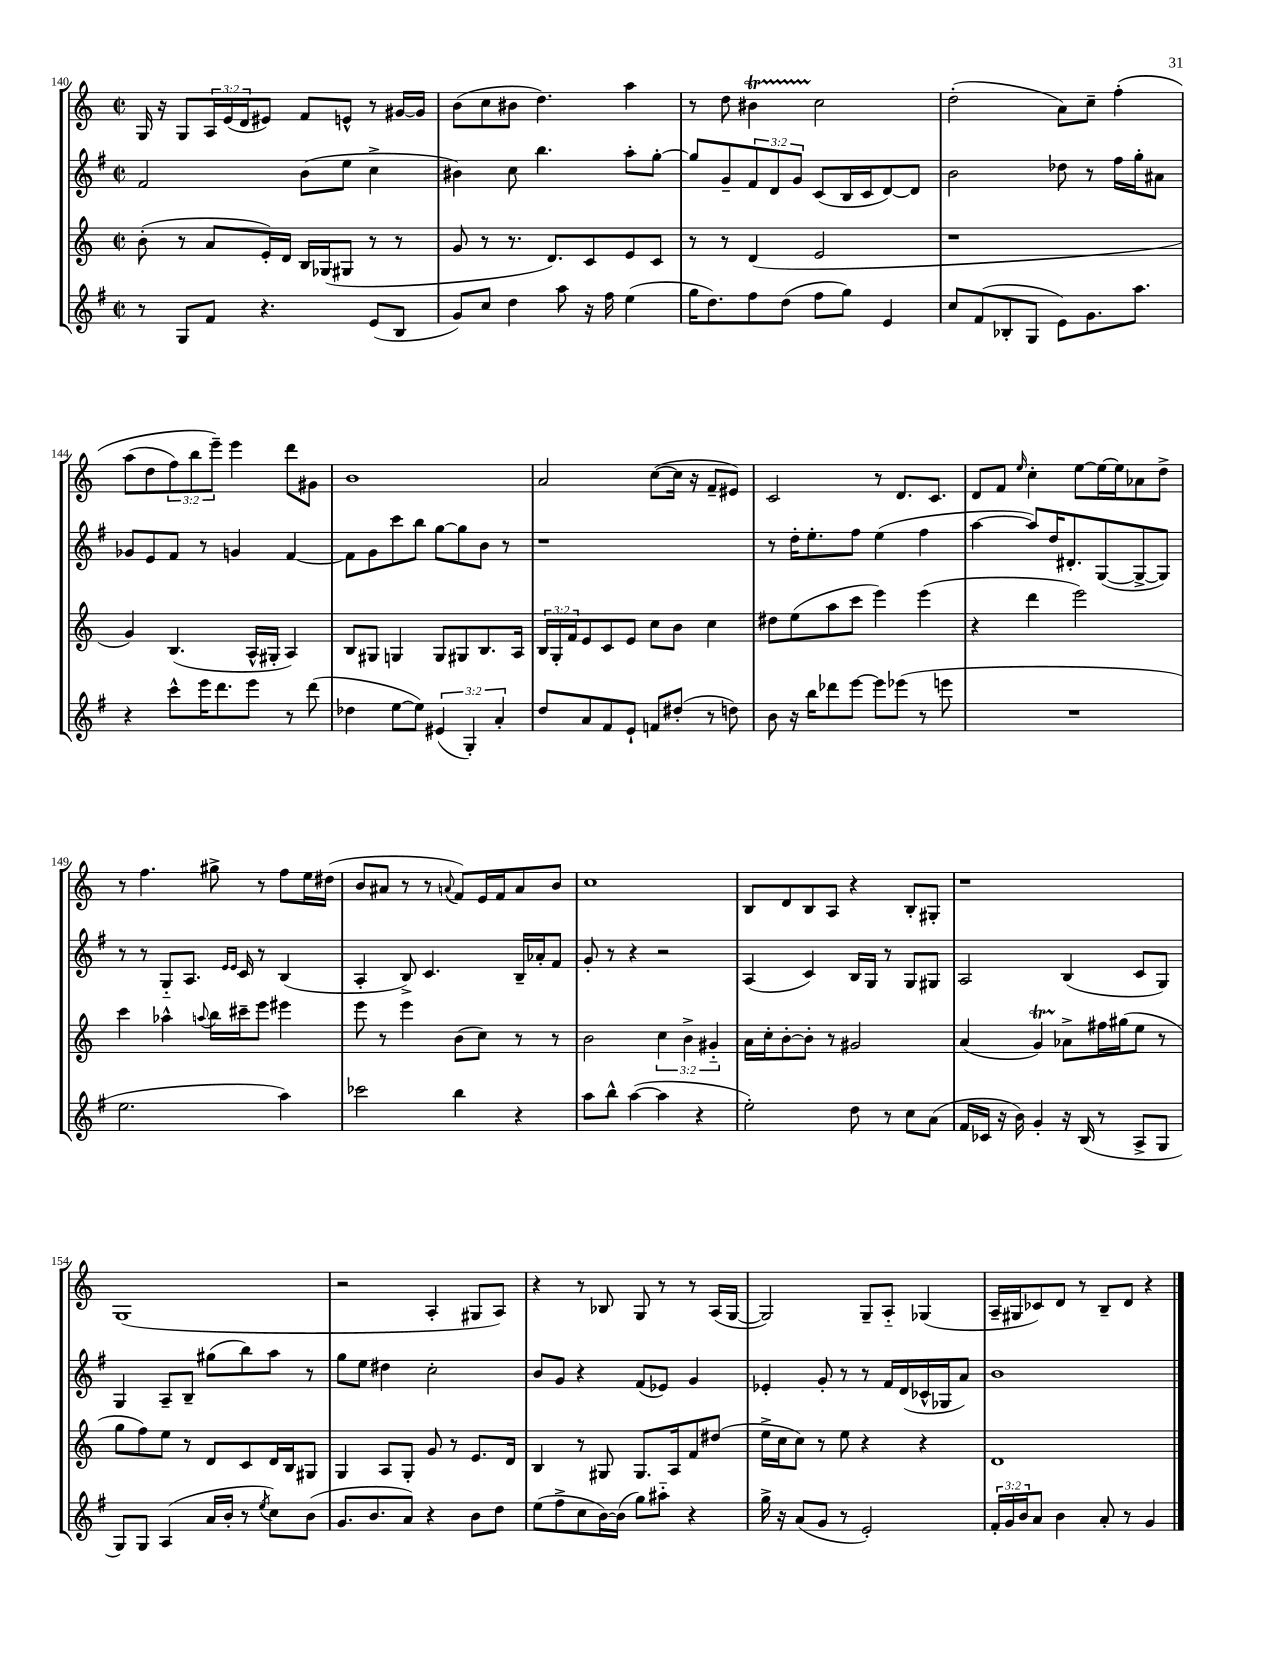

**kern	**kern	**kern	**kern
*staff4	*staff3	*staff2	*staff1
*clefG2	*clefG2	*clefG2	*clefG2
*k[f#]	*k[]	*k[f#]	*k[]
*M2/2	*M2/2	*M2/2	*M2/2
*met(c|)	*met(c|)	*met(c|)	*met(c|)
8r	(8b'\	2f#/	16G/
.	.	.	16r
8G/L	8r	.	8G/L
8f#/J	8a/L	.	24A/L
.	.	.	(24e/
.	.	.	24d/J
4.r	16e'/L)	.	8e#/J)
.	16d/JJ	.	.
.	16B/LL	(8b\L	8f/L
.	(16G-/J	.	.
.	8G#/J	8ee\J	8e^^/J
(8e/L	8r	4cc^\	8r
8B/J	8r	.	[16g#/LL
.	.	.	16g#/]JJ
=	=	=	=
8g/L)	8g/	4b#\)	(8b\L
8cc/J	8r	.	8cc\
4dd\	8.r	8cc\	8b#\J
.	.	4.bb\	4.dd\)
.	8.d/L)	.	.
8aa\	.	.	.
16r	8c/	.	.
16ff#\	.	.	.
(4ee\	8e/	8aa'\L	4aa\
.	8c/J	[8gg'\J	.
=	=	=	=
16gg\LK	8r	8gg/]L	8r
8.dd\)	.	.	.
.	8r	8g~/	8dd\
8ff#\	(4d/	12f#/	4b#\
.	.	12d/	.
(8dd\J	.	.	.
.	.	12g/J	.
8ff#\L	2e/	(8c/L	2cc\
8gg\J)	.	16B/L	.
.	.	16c/J	.
4e/	.	[8d/)	.
.	.	8d/]J	.
=	=	=	=
8cc/L	1r	2b\	(2dd'\
(8f#/	.	.	.
8B-'/	.	.	.
8G/J	.	.	.
8e\L)	.	8dd-\	8a\L)
8.g\	.	8r	8cc~\J
.	.	16ff#\LL	&(4ff'\
8.aa\J	.	16gg'\J	.
.	.	8a#\J	.
=	=	=	=
4r	4g/)	8g-/L	(8aa\L
.	.	8e/	8dd\
8ccc^^\L	(4.B/	8f#/J	12ff\)
.	.	.	12bb\
16eee\K	.	8r	.
.	.	.	12eee~\J&)
8.ddd\	.	.	.
.	.	4g/	4eee\
8eee\J	16A^^/LL	.	.
.	16G#'/JJ	.	.
8r	4A/)	[4f#/	8ddd\L
(8ddd\	.	.	8g#\J
=	=	=	=
4dd-\	8B/L	8f#\]L	1b
.	8G#/J	8g\	.
[8ee\L	4G/	8ccc\	.
8ee\]J)	.	8bb\J	.
(6e#/	8G/L	[8gg\L	.
.	8G#/	8gg\]	.
6G'/)	.	.	.
.	8.B/	8b\J	.
6a'/	.	.	.
.	.	8r	.
.	16A/Jk	.	.
=	=	=	=
8dd/L	24B/LL	1r	2a/
.	24G'/	.	.
.	24f/J	.	.
8a/	8e/	.	.
8f#/	8c/	.	.
8e`/J	8e/J	.	.
8f/L	8cc\L	.	([8cc\L
(8dd#'/J	8b\J	.	16cc\]Jk
.	.	.	16r
8r	4cc\	.	8f~/L
8dd\)	.	.	8e#/J)
=	=	=	=
8b\	8dd#\L	8r	2c/
16r	(8ee\	16dd'\LK	.
16bb\LK	.	8.ee'\	.
8ddd-\	8aa\	.	.
[8eee\J	8ccc\J	8ff#\J	.
8eee\]L	4eee\)	(4ee\	8r
(8eee-\J	.	.	8.d/L
8r	(4eee\	4ff#\	.
.	.	.	8.c/J
8eee\	.	.	.
=	=	=	=
1r	4r	[4aa\	8d/L
.	.	.	8f/J
.	.	.	16qqee/
.	4ddd\	8aa/]L)	4cc'\
.	.	16dd/K	.
.	.	8.d#'/	.
.	2eee\)	.	[8ee\L
.	.	([8G/	16ee\_L
.	.	.	16ee\]J
.	.	8G^/_	8a-\
.	.	8G/]J)	8dd^\J
=	=	=	=
2.ee\	4ccc\	8r	8r
.	.	8r	4.ff\
.	4aa-^^\	8G'~/L	.
.	.	8.A/J	.
.	8qqaa/	.	.
.	16bb\LL	.	8gg#^\
.	.	16qqe/LL	.
.	.	16qqe/JJ	.
.	16ccc#~\J	16c/	.
.	8eee\J	8r	8r
4aa\)	4eee#\	(4B/	8ff\L
.	.	.	16ee\L
.	.	.	(16dd#\JJ
=	=	=	=
2ccc-\	8eee\	4A'/	8b/L
.	8r	.	8a#/J
.	4eee\	8B^/)	8r
.	.	4.c/	8r
.	.	.	8qqa/
4bb\	(8b\L	.	8f/L)
.	8cc\J)	.	16e/L
.	.	.	16f/J
4r	8r	16B~/LL	8a/
.	.	16a-'/J	.
.	8r	8f#/J	8b/J
=	=	=	=
8aa\L	2b\	8g'/	1cc
8bb^^\J	.	8r	.
([4aa\	.	4r	.
4aa\]	6cc\	2r	.
.	6b^\	.	.
4r	.	.	.
.	6g#'~/	.	.
=	=	=	=
2ee'\)	16a\LL	(4A/	8B/L
.	16cc'\J	.	.
.	[8b'\	.	8d/
.	8b'\]J	4c/)	8B/
.	8r	.	8A/J
8dd\	2g#/	16B/LL	4r
.	.	16G/JJ	.
8r	.	8r	.
8cc\L	.	8G/L	8B'/L
(8a\J	.	8G#/J	8G#'/J
=	=	=	=
16f#/LL	(4a/	2A/	1r
16c-/JJ	.	.	.
16r	.	.	.
16b\)	.	.	.
4g'/	4g/)	.	.
16r	8a-^\L	(4B/	.
(16B/	.	.	.
8r	16ff#\L	.	.
.	(16gg#\J	.	.
8A^/L	8ee\J	8c/L	.
8G/J	8r	8G/J)	.
=	=	=	=
8G/L)	8gg\L	4G/	(1G
8G/J	8ff\)	.	.
(4A/	8ee\J	8A~/L	.
.	8r	8B~/J	.
16a/LL	8d/L	(8gg#\L	.
16b'/JJ	.	.	.
8r	8c/	8bb\)	.
8qee/	.	.	.
8cc\L)	16d/L	8aa\J	.
.	16B/J	.	.
(8b\J	8G#/J	8r	.
=	=	=	=
8.g/L	4G/	8gg\L	2r
.	.	8ee\J	.
8.b/	.	.	.
.	8A/L	4dd#\	.
8a/J)	8G'/J	.	.
4r	8g/	2cc'\	4A'/
.	8r	.	.
8b\L	8.e/L	.	8G#/L
8dd\J	.	.	8A/J)
.	16d/Jk	.	.
=	=	=	=
(8ee\L	4B/	8b/L	4r
8ff#^\	.	8g/J	.
8cc\	8r	4r	8r
[16b\L)	8G#/	.	8B-/
(16b\]JJ	.	.	.
8gg\L)	8.G#/L	(8f#/L	8G/
8aa#'~\J	.	8e-/J)	8r
.	16A/k	.	.
4r	8f/	4g/	8r
.	(8dd#/J	.	(16A/LL
.	.	.	[16G/JJ
=	=	=	=
16gg^\	16ee^\LL	4e-'/	2G/])
16r	16cc\J	.	.
(8a/L	8cc\J)	.	.
8g/J	8r	8g'/	.
8r	8ee\	8r	.
2e'/)	4r	8r	8G~/L
.	.	16f#/LL	8A'~/J
.	.	(16d/	.
.	4r	16c-^^/	(4G-/
.	.	16G-/J	.
.	.	8a/J)	.
=	=	=	=
24f#'/LL	1d	1b	16A~/LL
24g/	.	.	.
.	.	.	16G#/J
24b/J	.	.	.
8a/J	.	.	8c-/)
4b\	.	.	8d/J
.	.	.	8r
8a'/	.	.	8B~/L
8r	.	.	8d/J
4g/	.	.	4r
==	==	==	==
*-	*-	*-	*-
